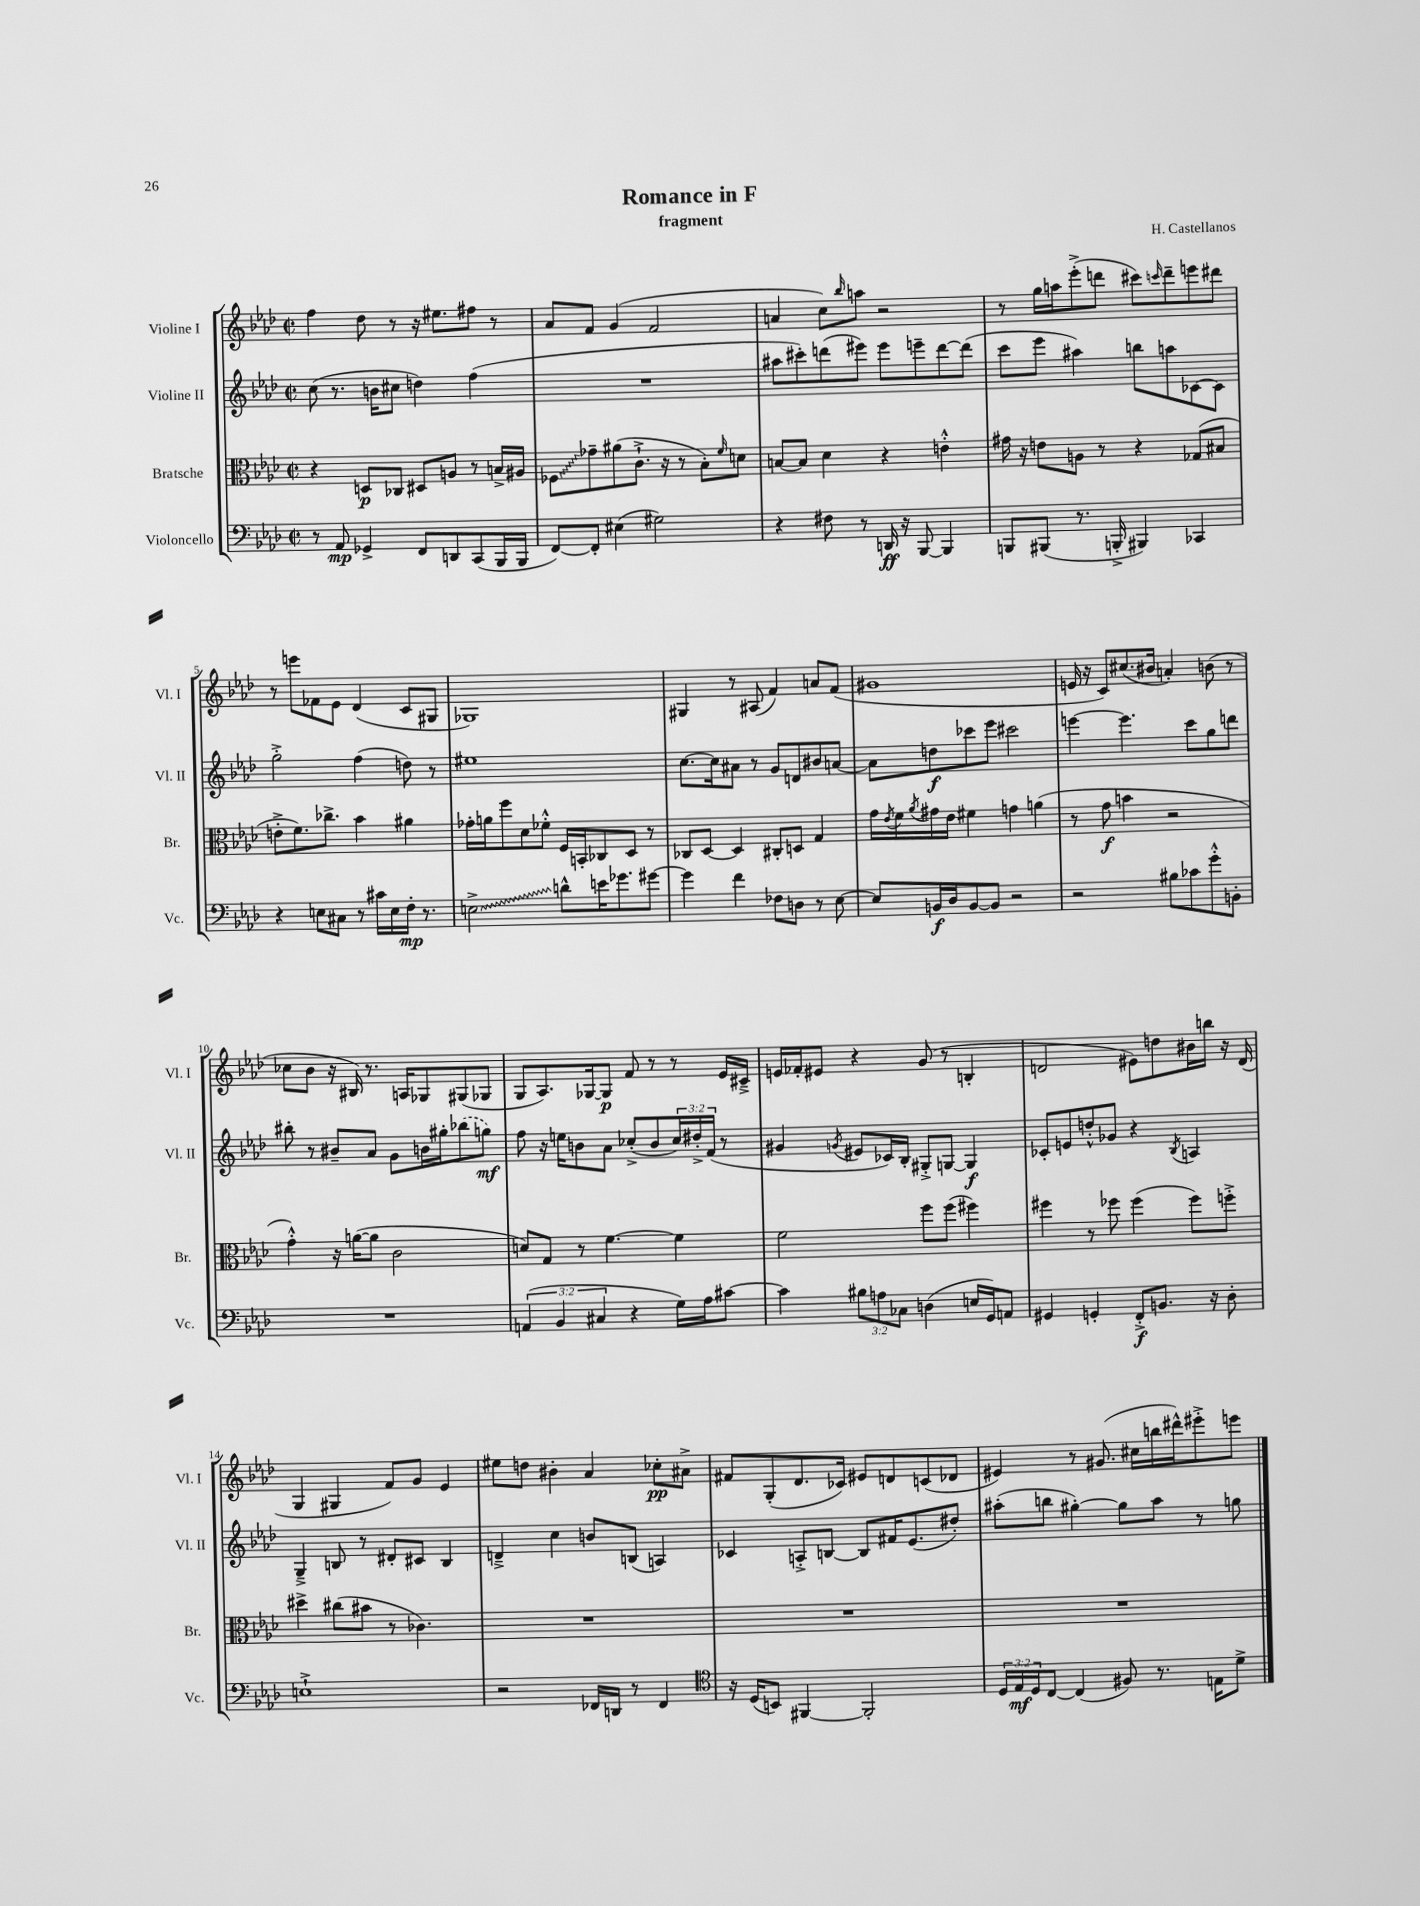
\header { title = "Romance in F" composer = "H. Castellanos" subtitle = "fragment" }
<<
\new StaffGroup <<
\new Staff = "s0" \with { instrumentName = "Violine I" shortInstrumentName = "Vl. I" } {
    \clef treble \key aes \major \defaultTimeSignature \time 2/2
    f''4 des''8 r8 r16 eis''8. fis''8 r8 |
    aes'8 f'8 g'4( f'2 |
    a'4 c''8) \grace { bes''16 } a''8 r2 |
    r8 g''16 a''16 ees'''8-.->( d'''8 cis'''8) \grace { c'''16 } d'''8-- e'''8 dis'''8 |
    r8 e'''8 fes'8 ees'8 des'4( c'8 gis8 |
    ges1) |
    gis4 r8 ais8( f'4) a'8 f'8( |
    gis'1 |
    e'16 r16 c'8) cis''8.( bis'16 a'4-.) b'8( r8 |
    ces''8 bes'8 r16 bis16) r8. a16 ges8 gis8( ges8 |
    g8 aes8.) ges16~ ges8\p f'8 r8 r8 ees'16 cis'16---> |
    e'16 fes'16-. eis'8 r4 g'8( r8 b4-. |
    d'2 eis'8) d''8 bis'16 b''16 r16 d'16( |
    g4 gis4 f'8) g'8 ees'4 |
    eis''8 d''8 bis'4-. aes'4 ces''8-.\pp ais'8-> |
    fis'8 g8-.( des'8. ces'16) eis'8 d'8 c'8( des'8 |
    eis'4) r8 gis'8.( cis''16 b''16 dis'''16-^) eis'''8-.-> e'''8 \bar "|." |
}
\new Staff = "s1" \with { instrumentName = "Violine II" shortInstrumentName = "Vl. II" } {
    \clef treble \key aes \major \defaultTimeSignature \time 2/2 \override Staff.TupletNumber.text = #tuplet-number::calc-fraction-text
    c''8( r8. b'16 cis''8 d''4) f''4( |
    R1 |
    ais''8 cis'''8-.) d'''8( eis'''8) eis'''8 e'''8-- d'''8~ d'''8( |
    c'''8 ees'''8 ais''4) b''8 a''8 ces'8~ ces'8 |
    g''2-.-> f''4( d''8) r8 |
    eis''1 |
    c''8.~ c''16 ais'8 r8 g'8 d'8 bis'8 a'8~ |
    a'8 d''8\f ces'''8 ees'''8 cis'''2 |
    e'''4~ e'''4. c'''8 g''8 d'''8 |
    bis''8-. r8 bis'8-- aes'8 g'8 b'16 gis''16-. \once \slurDashed bes''8( g''8\mf) |
    f''8 r16 e''16 b'8 aes'8 ces''8-.->( b'8 \tuplet 3/2 { ces''16) dis''16-.-> f'16( } r8 |
    gis'4 \acciaccatura { g'8 } eis'8 ces'16) bes16-. gis8-.-> g8~ g4\f |
    ces'8-. e'8 d''8-.-^ ges'8 r4 \acciaccatura { bes8 } a4 |
    g4---> b8 r8 dis'8-. cis'8 b4 |
    d'4---> c''4 b'8 b8( a4) |
    ces'4 a8-.-> b8~ b8 fis'16 ees'8.( dis''8-.) |
    ais''8-.( b''8 gis''4~-.) gis''8 ais''8 r8 g''8 \bar "|." |
}
\new Staff = "s2" \with { instrumentName = "Bratsche" shortInstrumentName = "Br." } {
    \clef alto \key aes \major \defaultTimeSignature \time 2/2
    r4 d8\p ces8 dis8 a8 r8 b16-> ais16 |
    \once \override Glissando.style = #'zigzag fes8\glissando ges'8-- ais'8( c'8.-!-> r16 r8 bes8-.) \grace { f'16 } d'8 |
    b8~ b8 des'4 r4 e'4-.-^ |
    gis'16 r16 e'8 a8 r8 r4 ges8( bis8 |
    e'8-.-> f'8.) ces''8.-> bes'4 ais'4 |
    ges'16-. a'16 f''8 des'8 fes'8-.-^ f16 b,16-. ces8 des8 r8 |
    ces8 des8~ des4 cis8-. d8 g4 |
    g'16 \acciaccatura { ees'8 } f'16 \acciaccatura { aes'8 } gis'16 ees'16 fis'4 g'4 a'4( |
    r8 g'8\f b'4 r2 |
    g'4-.-^) r16 a'16~( a'8 c'2 |
    d'8) g8 r8 f'4.~ f'4 |
    f'2 f''8 f''8( fis''4) |
    fis''4 r8 fes''8 fes''4( fes''8) f''8-.-> |
    dis''4-> cis''8( bis'8 r8 ces'4.) |
    R1 |
    R1 |
    R1 \bar "|." |
}
\new Staff = "s3" \with { instrumentName = "Violoncello" shortInstrumentName = "Vc." } {
    \clef bass \key aes \major \defaultTimeSignature \time 2/2 \override Staff.TupletNumber.text = #tuplet-number::calc-fraction-text
    r8 aes,8\mp ges,4-> f,8 d,8 c,8( bes,,16 bes,,16 |
    f,8~) f,8-. eis4( gis2) |
    r4 fis8 r8 d,16\ff r16 bes,,8~ bes,,4 |
    b,,8 bis,,8( r8. b,,16-.-> bis,,4) ces,4 |
    r4 e8 cis8 r8 cis'16 e16 f16-.\mp r8. |
    \once \override Glissando.style = #'zigzag e2->\glissando d'8-^ e'16 ges'8. gis'8~ |
    gis'4 f'4 fes8 d8 r8 ees8~ |
    ees8 b,16\f des16 b,8~ b,8 r2 |
    r2 bis8 ces'8 g'8-.-^ b,8-. |
    R1 |
    \tuplet 3/2 { a,4( bes,4 cis4 } r4 g16) aes16 cis'8~ |
    cis'4 \tuplet 3/2 { bis8 a8 ces8 } d4( e16 g,16) a,8 |
    gis,4 g,4-. f,8-.->\f b,8. r16 des8-. |
    e1-!-> |
    r2 fes,16 d,16 r8 fes,4 |
    \clef tenor r16 des16( b,8) fis,4~ fis,2-. |
    \tuplet 3/2 { des16 ees16\mf des16 } c8~ c4( fis8) r8. e16 des'8-> \bar "|." |
}
>>
>>
